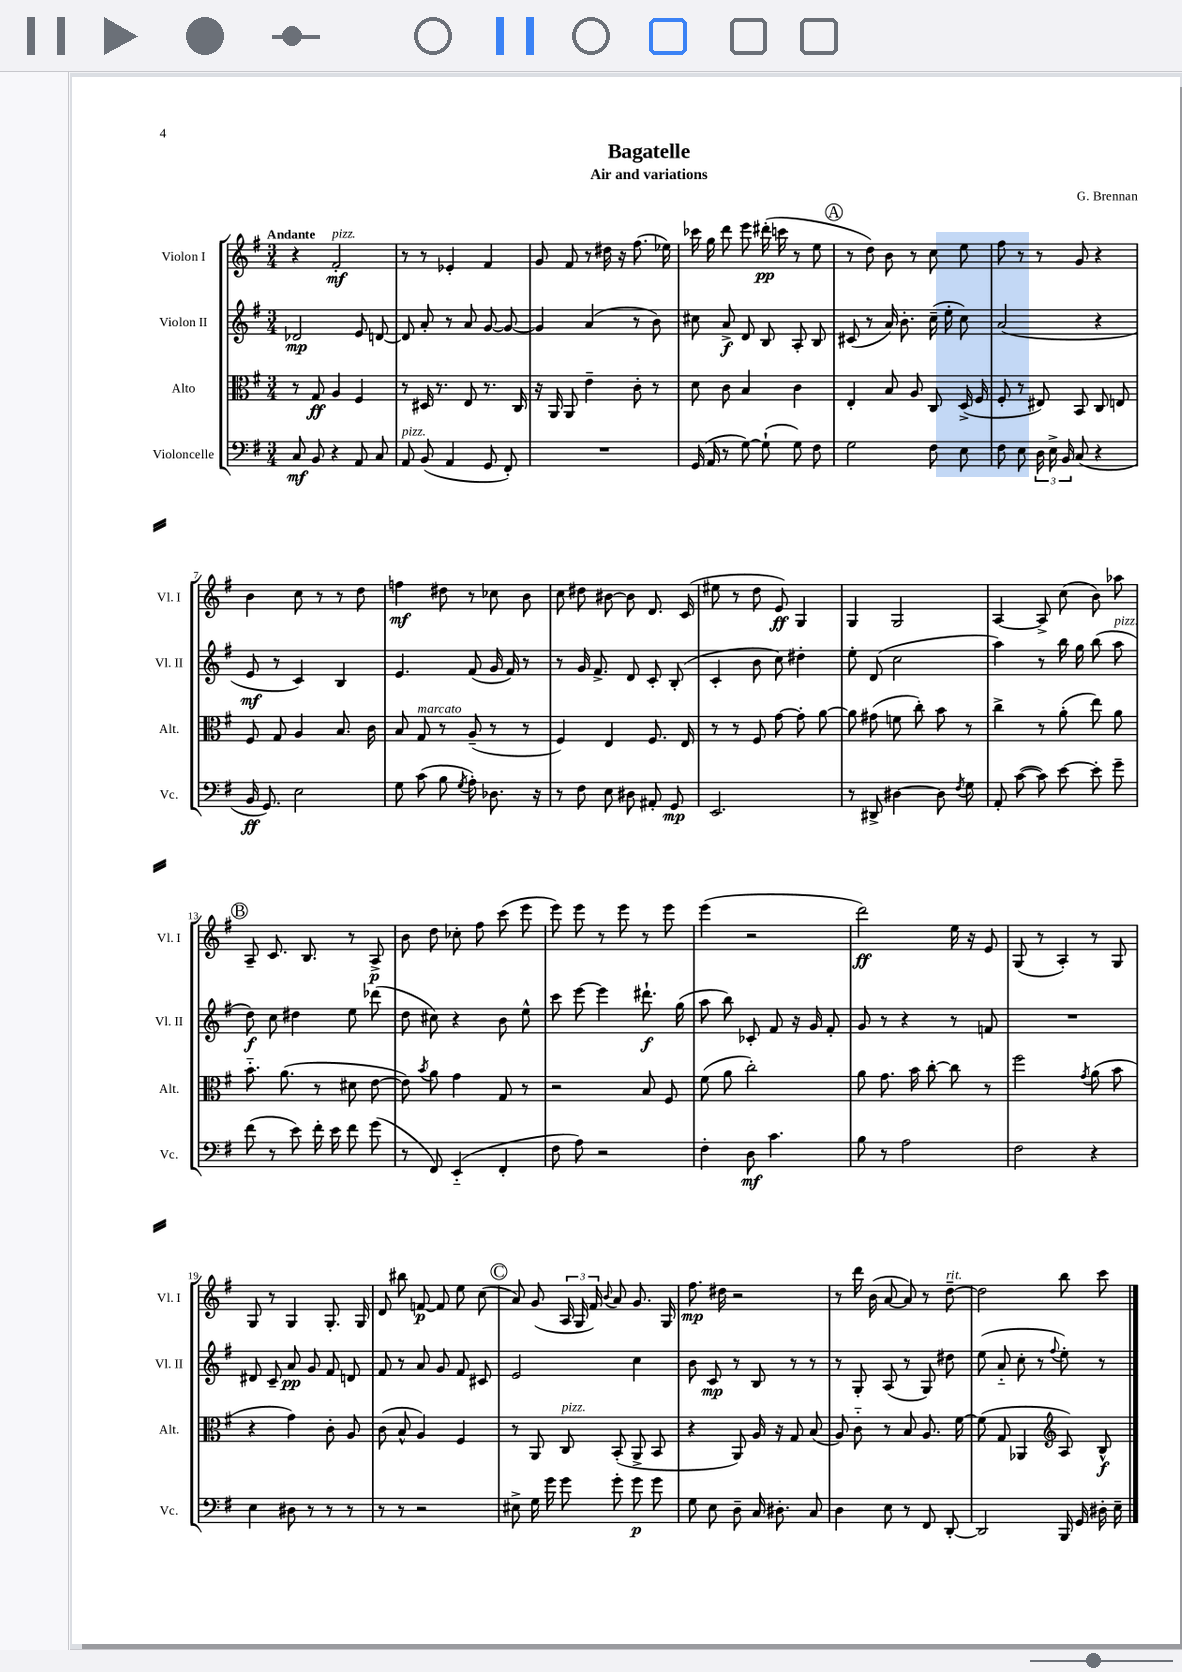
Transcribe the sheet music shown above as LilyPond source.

\header { title = "Bagatelle" composer = "G. Brennan" subtitle = "Air and variations" }
<<
\new StaffGroup <<
\new Staff = "s0" \with { instrumentName = "Violon I" shortInstrumentName = "Vl. I" } {
    \clef treble \key g \major \numericTimeSignature \time 3/4 \tempo "Andante"
    \autoBeamOff r4 fis'2-.\mf^\markup { \italic "pizz." } |
    r8 r8 ees'4-. fis'4 |
    g'8 fis'8 r8 dis''16 r16 fis''8.( ees''16) |
    ces'''16 g''16 d'''8 e'''8 dis'''16-.\pp( c'''16 r8 e''8 |
    \mark \markup { \circle "A" } r8 d''8) b'8 r8 c''8 e''8 |
    fis''8 r8 r8 g'8 r4 |
    b'4 c''8 r8 r8 d''8 |
    f''4\mf dis''8 r8 ces''8 b'8 |
    c''8 dis''8 bis'8~ bis'8 d'8. c'16( |
    eis''8 r8 d''8 e'8\ff) g4 |
    g4 g2 |
    a4~ a8-> c''8( b'8) aes''8 |
    \mark \markup { \circle "B" } a8-- c'8. b8. r8 a8->\p |
    b'8 d''8 ces''8-. fis''8 c'''8( e'''8 |
    e'''8) e'''8 r8 e'''8 r8 e'''8 |
    e'''4( r2 |
    d'''2\ff) e''16 r16 e'8 |
    g8( r8 a4-.) r8 g8 |
    g8 r8 g4 g8.-. g16 |
    d'8 bis''8 f'8~\p f'8 e''8 c''8( |
    \mark \markup { \circle "C" } a'8) g'8( \tuplet 3/2 { a16 g16 fis'16) } \appoggiatura { b'8 } a'8 g'8. g16 |
    fis''8.\mp dis''16 r2 |
    r8 d'''16 b'16( a'8~ a'8) r8 d''8~--^\markup { \italic "rit." } |
    d''2 b''8 c'''8 \bar "|." |
}
\new Staff = "s1" \with { instrumentName = "Violon II" shortInstrumentName = "Vl. II" } {
    \clef treble \key g \major \numericTimeSignature \time 3/4
    \autoBeamOff des'2\mp e'8 d'8~ |
    d'8 a'8-. r8 a'8 g'8~ g'8~ |
    g'4 a'4( r8 b'8) |
    cis''8 a'8->\f d'8 b8 a8-. b8 |
    \mark \markup { \circle "A" } cis'8( r8 a'16) b'8.-. c''16--( e''16-. c''8) |
    a'2( r4 |
    e'8\mf r8 c'4) b4 |
    e'4. fis'8( g'16 fis'16) r8 |
    r8 g'16 fis'8.-> d'8 c'8-. b8-.( |
    c'4-. b'8 c''8) dis''4-. |
    e''8-. d'8( c''2 |
    a''4) r8 b''16 g''16 b''8( a''8^\markup { \italic "pizz." } |
    \mark \markup { \circle "B" } d''8\f) c''8 dis''4 e''8 des'''8( |
    d''8 cis''8) r4 b'8 e''8-^ |
    c'''8 e'''8~ e'''4 dis'''8.-!\f g''16( |
    a''8 b''8) ces'8-. fis'8 r16 g'16 fis'8-. |
    g'8 r8 r4 r8 f'8 |
    R2. |
    dis'8 c'8-- a'8\pp g'8 fis'8 d'8 |
    fis'8 r8 a'8 g'8 fis'8 cis'8 |
    \mark \markup { \circle "C" } e'2 c''4 |
    b'8 c'8\mp r8 b8 r8 r8 |
    r8 g8-. a8( r8 g8) dis''8 |
    e''8( a'8-_ c''8-. r8 \appoggiatura { fis''8 } e''8-.) r8 \bar "|." |
}
\new Staff = "s2" \with { instrumentName = "Alto" shortInstrumentName = "Alt." } {
    \clef alto \key g \major \numericTimeSignature \time 3/4
    \autoBeamOff r8 g8\ff a4 fis4 |
    r8 dis16 r8. e8 r8. c16 |
    r16 a,16 a,8 e'4-- c'8-. r8 |
    d'8 c'8 b4 c'4 |
    \mark \markup { \circle "A" } e4-. b8 a8 c8 d16->( fis16 |
    fis8-. r8 eis8) b,8 c8 e8 |
    fis8 g8 a4 b8. c'16 |
    b8 g8^\markup { \italic "marcato" } r8 a8--( r8 r8 |
    fis4) e4 fis8. e16 |
    r8 r8 fis8 g'8~ g'8-. a'8~ |
    a'8 gis'8( f'8 c''8-.) b'8 r8 |
    c''4-> r8 a'8-.( e''8) a'8 |
    \mark \markup { \circle "B" } b'8.-_ a'8.( r8 dis'8 e'8~ |
    e'8) \acciaccatura { b'8 } a'8 g'4 g8 r8 |
    r2 b8 fis8 |
    fis'8( a'8 c''2-.) |
    a'8 g'8. b'16 c''8~-. c''8 r8 |
    fis''2 \acciaccatura { g'8 } a'8( b'8 |
    r4 g'4) c'8-. a8 |
    c'8( b8-^ a4) fis4 |
    \mark \markup { \circle "C" } r8 a,8 c8^\markup { \italic "pizz." } b,8-.( a,8-> b,8 |
    r4 a,8) a16 r16 g8 b8( |
    a8) c'8-_ r8 b8 a8. fis'16~ |
    fis'8( g8 aes,4 \clef treble a8) b8-^\f \bar "|." |
}
\new Staff = "s3" \with { instrumentName = "Violoncelle" shortInstrumentName = "Vc." } {
    \clef bass \key g \major \numericTimeSignature \time 3/4
    \autoBeamOff c8\mf b,8 r4 a,8 c8 |
    a,8^\markup { \italic "pizz." } b,8( a,4 g,8 fis,8-.) |
    R2. |
    g,16( a,16 r8 g8~) g8-!( g8) fis8 |
    \mark \markup { \circle "A" } g2 fis8 e8 |
    fis8 e8 \tuplet 3/2 { d16 e16-> b,16 } c8( r4 |
    b,16\ff g,8.) e2 |
    g8 c'8( b8 \acciaccatura { g8 } a8-.) des8. r16 |
    r8 fis8 e8 dis8 ais,8-. g,8\mp |
    e,2. |
    r8 dis,8-> dis4~ dis8 \acciaccatura { fis8 } g8 |
    a,8-. c'8~( c'8) e'8~ e'8-. g'8-- |
    \mark \markup { \circle "B" } fis'8( r8 e'8) fis'16-. e'16 fis'8 g'8( |
    r8 fis,8) e,4-_( fis,4-. |
    fis8 a8) r2 |
    fis4-. d8\mf c'4. |
    b8 r8 a2 |
    fis2 r4 |
    e4 dis8 r8 r8 r8 |
    r8 r8 r2 |
    \mark \markup { \circle "C" } eis8-> g16 g'16 g'8 g'8-. g'8\p g'8 |
    g8 e8 d8-- c16 dis8.-. c8 |
    d4 e8 r8 fis,8 d,8~-. |
    d,2 b,,16 g,16 dis16-. e16-- \bar "|." |
}
>>
>>
